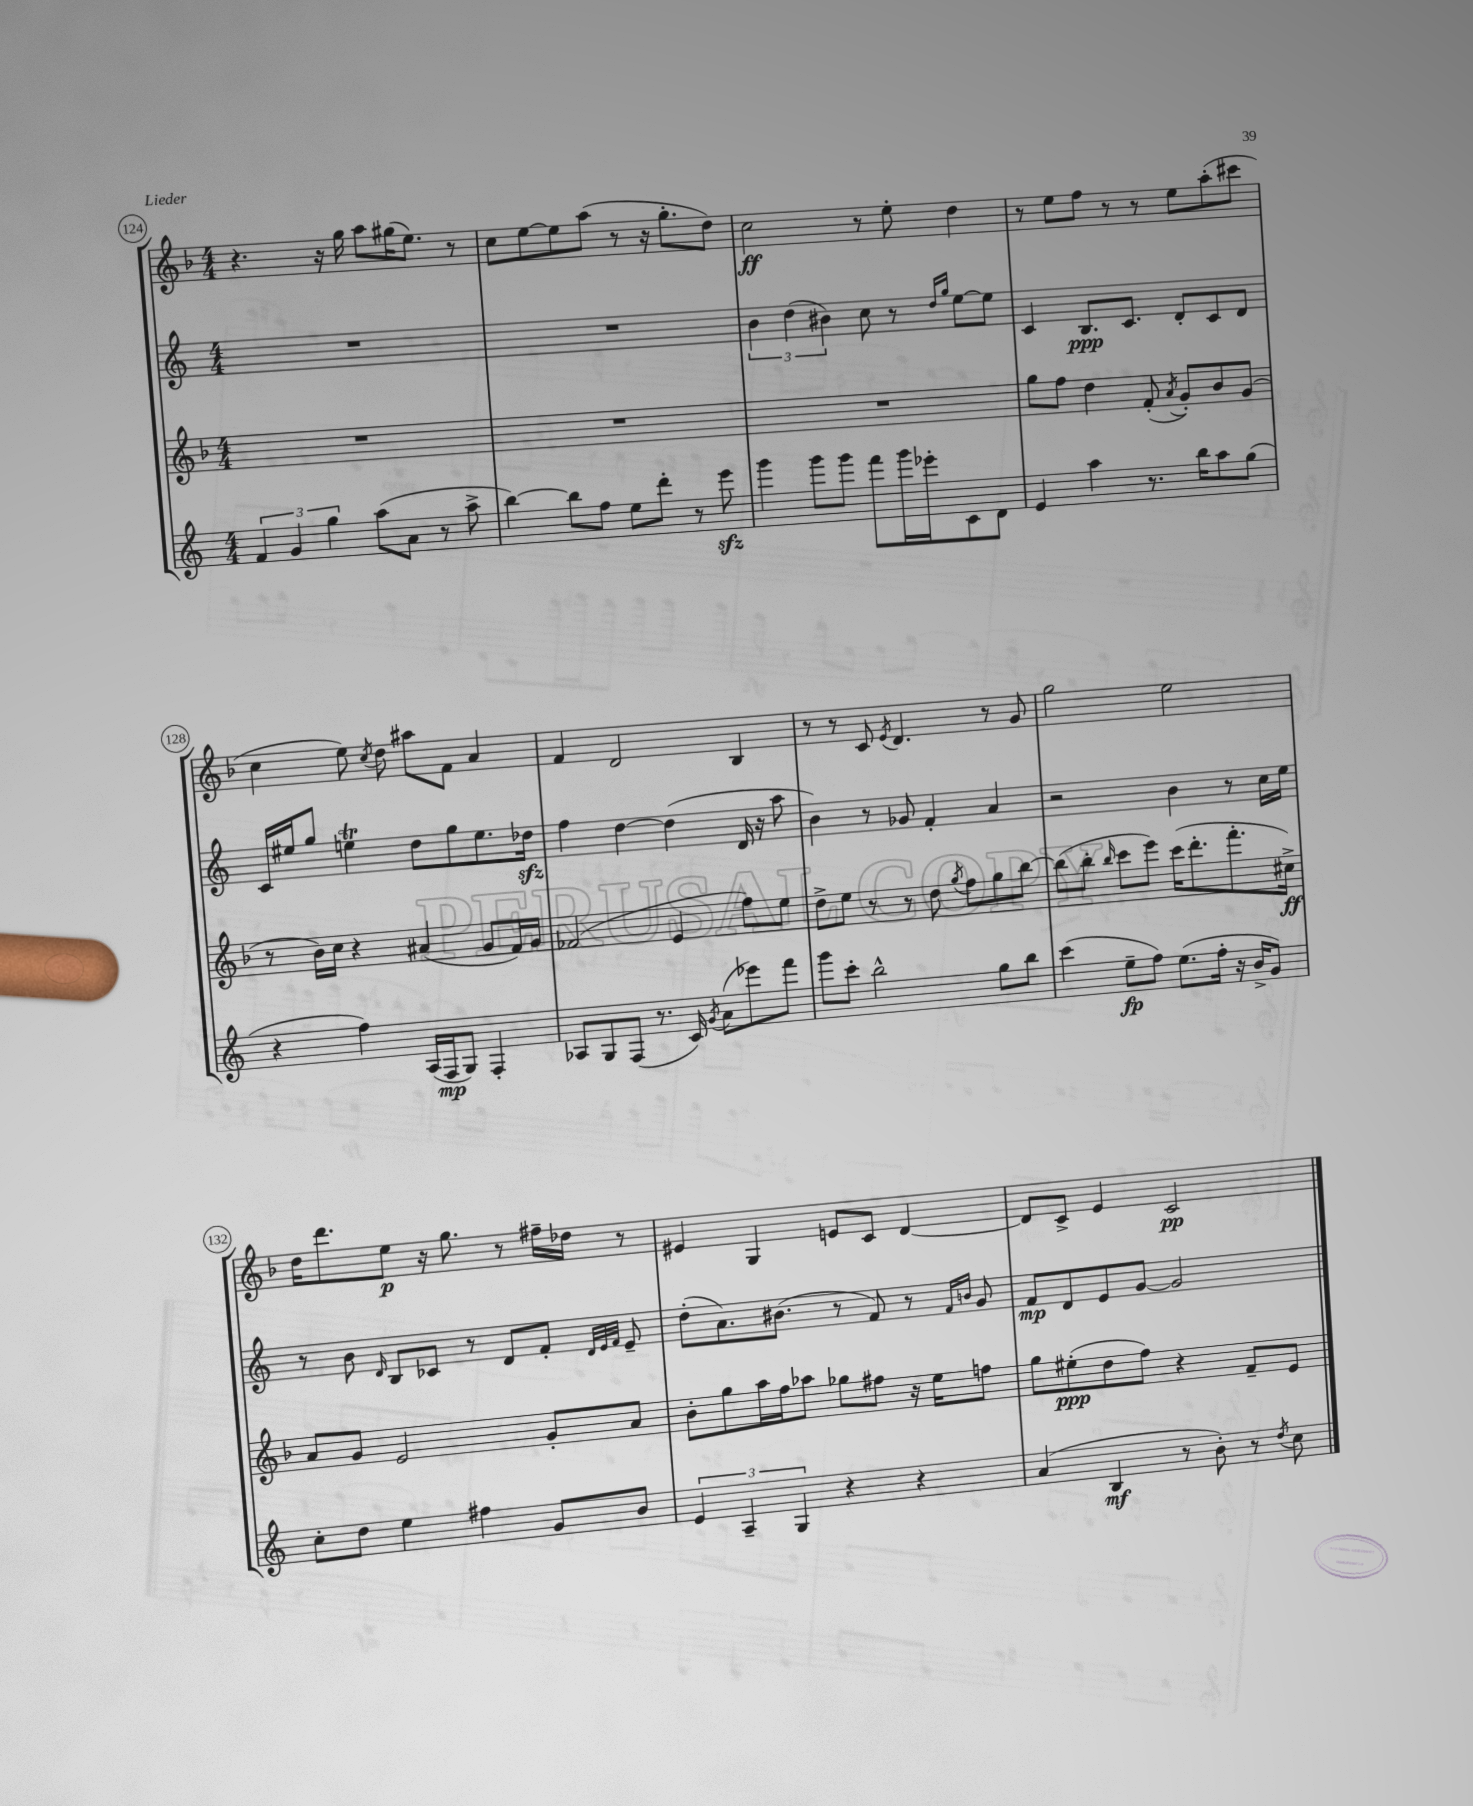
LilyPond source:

<<
\new StaffGroup <<
\new Staff = "s0" {
    \clef treble \key f \major \numericTimeSignature \time 4/4
    \autoBeamOff r4. r16 g''16 a''8[ gis''16( e''8.]) r8 |
    c''8[ e''8~ e''8 a''8]( r8 r16 g''8.[-. d''8]) |
    c''2\ff r8 e''8-. d''4 |
    r8 e''8[ f''8] r8 r8 e''8[ a''8-.( cis'''8] |
    c''4 e''8) \acciaccatura { c''8 } d''8 ais''8[ f'8] a'4 |
    f'4 d'2 bes4 |
    r8 r8 c'8 \acciaccatura { e'8 } d'4. r8 g'8 |
    g''2 e''2 |
    d''16[ d'''8. e''8]\p r16 g''8. r8 fis''16[-- des''16] r8 |
    eis'4 g4 e'8[ c'8] d'4~ |
    d'8[ c'8]-> e'4 c'2\pp \bar "|." |
}
\new Staff = "s1" {
    \clef treble \key c \major \numericTimeSignature \time 4/4
    \autoBeamOff R1 |
    R1 |
    \tuplet 3/2 { b'4 d''4( bis'4) } c''8 r8 \grace { d''16[ g''16] } e''8[~ e''8] |
    c'4 b8.[\ppp c'8.] d'8[-. c'8 d'8] |
    c'16[ eis''16 g''8] e''4\trill d''8[ g''8 e''8. des''16]\sfz |
    f''4 d''4~ d''4( d'16 r16 a''8 |
    b'4) r8 ges'8 f'4-. a'4 |
    r2 b'4 r8 c''16[ e''16] |
    r8 b'8 \grace { d'16 } b8[ ces'8] r8 d'8[ f'8]-. \grace { d'32[ e'32 f'32] } e'8-- |
    d''8[-.( a'8.) bis'8.]( r8 f'8) r8 \grace { f'16[ b'16] } g'8 |
    f'8[\mp d'8 e'8 g'8]~ g'2 \bar "|." |
}
\new Staff = "s2" {
    \clef treble \key f \major \numericTimeSignature \time 4/4
    \autoBeamOff R1 |
    R1 |
    R1 |
    g''8[ f''8] d''4 f'8-.( \acciaccatura { a'8 } g'8[-.) bes'8 g'8]( |
    r8 bes'16[) c''16] r4 ais'4( g'8[ f'16) g'16] |
    fes'2( e'4 f''8[) e''8] |
    d''8[-> e''8] r8 r8 d''8 \acciaccatura { g''8 } f''8[ g''8 bes''8]~ |
    bes''8[( bes''8]-. \grace { bes''16 } c'''8[ e'''8]) c'''16[( d'''8.-. f'''8.-. cis''16]->\ff) |
    a'8[ g'8] e'2 g'8[-. a'8] |
    bes'8[-. g''8 a''16 f''16 aes''8] ges''8[ fis''8] r16 e''16[ f''8] |
    g''8[ eis''8-.\ppp( d''8 f''8]) r4 f'8[-- e'8] \bar "|." |
}
\new Staff = "s3" {
    \clef treble \key c \major \numericTimeSignature \time 4/4
    \autoBeamOff \tuplet 3/2 { f'4 g'4 g''4 } a''8[( a'8] r8 a''8-> |
    b''4~) b''8[ f''8] e''8[ d'''8]-. r8 e'''8\sfz |
    g'''4 g'''8[ g'''8] f'''8[ g'''16 ees'''16-. c'8 d'8] |
    e'4 a''4 r8. b''16[ a''8 g''8]( |
    r4 f''4) a16[( f16\mp g8]) f4-. |
    aes8[ g8 f8]( r8. c'16) \acciaccatura { g'8 } a'8[( ees'''8) f'''8] |
    g'''8[ c'''8]-. b''2-^ g''8[ b''8] |
    c'''4( e''8[--\fp f''8]) e''8.[( f''16]-. r16 b'16[-> g'8]) |
    c''8[-. d''8] e''4 fis''4 g'8[ b'8] |
    \tuplet 3/2 { e'4 a4-- g4 } r4 r4 |
    a'4( b4\mf r8 b'8-.) r8 \acciaccatura { d''8 } c''8 \bar "|." |
}
>>
>>
\layout { \context { \Score currentBarNumber = #124 \override BarNumber.stencil = #(make-stencil-circler 0.1 0.3 ly:text-interface::print) } }
